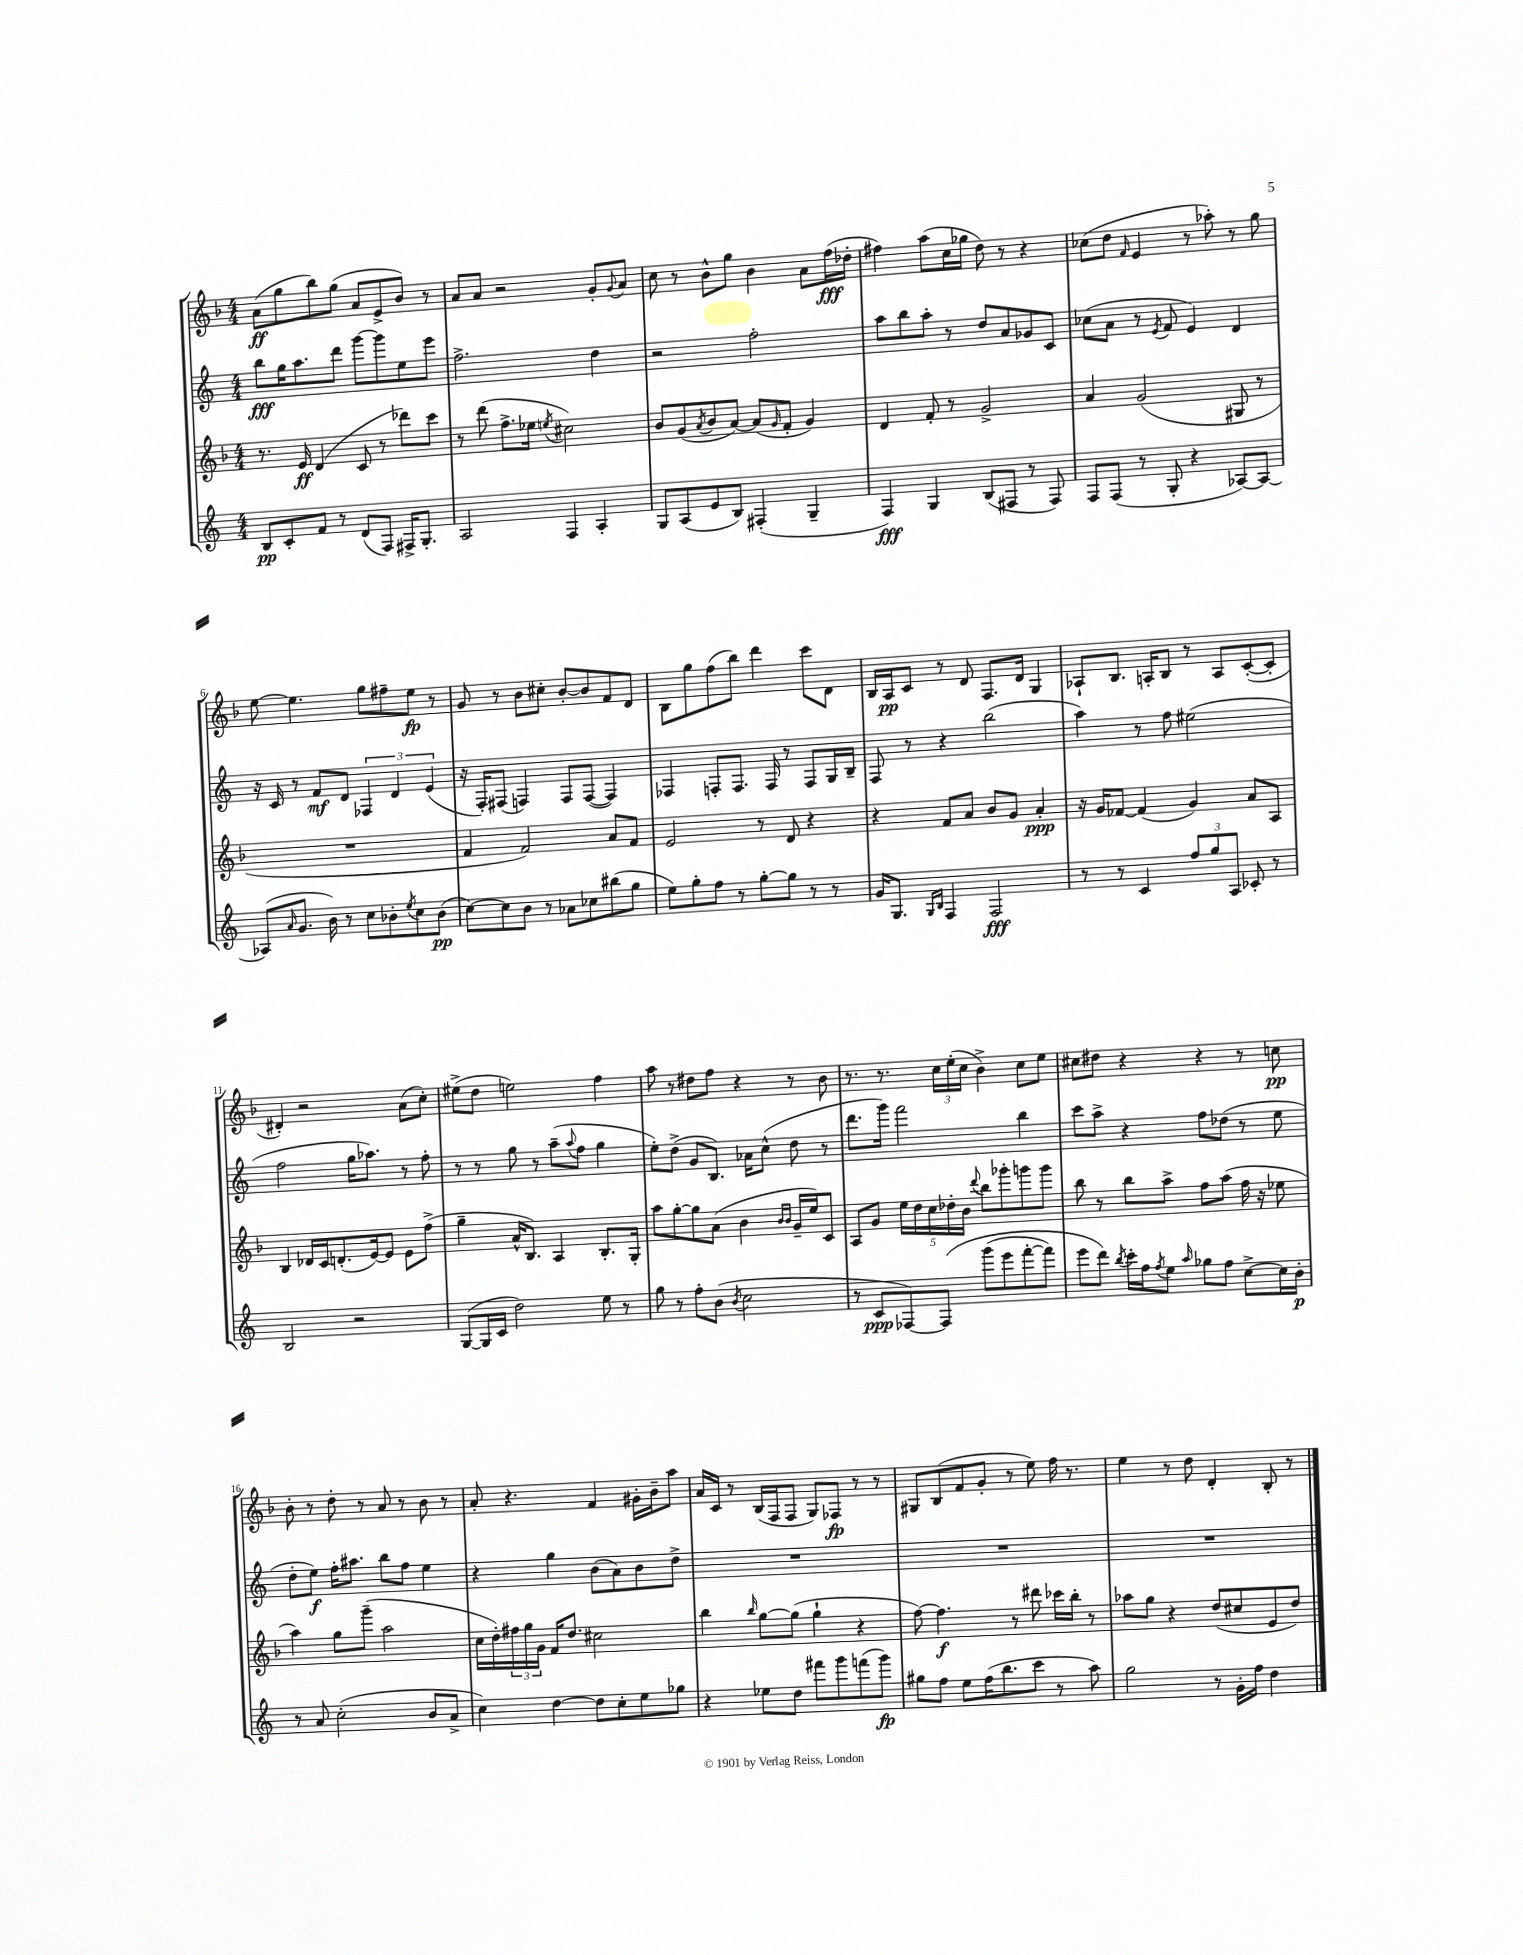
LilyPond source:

<<
\new StaffGroup <<
\new Staff = "s0" {
    \clef treble \key f \major \numericTimeSignature \time 4/4
    a'8\ff( g''8 bes''8) g''8( a'8 e'8-> bes'8) r8 |
    a'8 a'8 r2 g'8-. \appoggiatura { g'8 } a'8 |
    c''8 r8 bes'8-^ g''8 bes'4 a'8 f''16\fff( des''16-. |
    fis''4) a''8( c''16 ges''16 d''8) r8 r4 |
    ces''8( d''8 \grace { f'16 } e'4 r8 aes''8-.) r8 g''8 |
    e''8~ e''4. g''8 fis''8-- e''8\fp r8 |
    g'8 r8 bes'8 cis''8-. bes'8~-. bes'8 f'8 d'8 |
    bes8 g''8 f''8( bes''8) d'''4 c'''8 d'8 |
    bes16 a16\pp c'8 r8 d'8 f8. d'16 g4 |
    aes8-! bes8. a16-. bes8 r8 a8 c'8~-.( c'8-. |
    dis'4-.) r2 a'8( c''8-.) |
    eis''8->( d''8 e''2) f''4 |
    a''8 r8 dis''8 f''8 r4 r8 bes'8 |
    r8. r8. \tuplet 3/2 { c''16 e''16-.( c''16 } bes'4->) c''8 e''8 |
    cis''8 dis''8 r4 r4 r8 c''8\pp |
    bes'8-. r8 d''8-. r8 a'8 r8 bes'8 r8 |
    a'8-. r4. f'4 gis'16-. bes'16-- a''8 |
    a'16 c'16 r8 bes16( f16 f8 g8) fes8\fp r8 r8 |
    gis8 bes8( f'8 g'8-. r8 e''8) f''16 r8. |
    e''4 r8 d''8 d'4-. bes8-. r8 \bar "|." |
}
\new Staff = "s1" {
    \clef treble \key c \major \numericTimeSignature \time 4/4
    b''8\fff g''16 a''8. d'''8 g'''8~ g'''8 e''8 e'''8 |
    f''2.-> d''4 |
    r2 f''2-. |
    a''8 b''8 a''8-. r8 d''8 a'8 ges'8 c'8 |
    ces''8( a'8 r8 \acciaccatura { e'8 } f'8 e'4) d'4 |
    r16 c'16 r8 f'8\mf d'8 \tuplet 3/2 { fes4 d'4 e'4( } |
    r16 f16-.) fis8( f4) f8 f8~( f4) |
    fes4 f8-. f8. f16 r8 f8 g16 b16-- |
    f8 r8 r4 b''2( |
    a''4) r8 f''8 eis''2( |
    f''2 g''16 aes''8.) r8 f''8-. |
    r8 r8 g''8 r8 a''8--( \appoggiatura { a''8 } f''8 g''4 |
    e''8-.) d''8->( g'8 b8.) aes'16 c''8-^( d''8 r8 |
    d'''8. g'''16) f'''2 b''4 |
    c'''8 a''8-> r4 f''8 des''8( r8 e''8 |
    d''8-. e''8\f) f''16-. ais''8. b''8 f''8 e''4 |
    r4 g''4 b'8( a'8) b'8 d''8-> |
    R1 |
    R1 |
    R1 \bar "|." |
}
\new Staff = "s2" {
    \clef treble \key f \major \numericTimeSignature \time 4/4
    r8. e'16\ff d'4( c'8 r8 des'''8) c'''8 |
    r8 d'''8( f''8.-> ees''16 \acciaccatura { e''8 } cis''2) |
    bes'8 g'8( \acciaccatura { a'8 } bes'8 a'8~) a'8( \grace { g'16 } f'8-. g'4) |
    d'4 f'8-. r8 g'2-> |
    a'4 g'2( gis8 r8 |
    R1 |
    f'4 f'2) a'8 f'8 |
    e'2 r8 d'8 r4 |
    r4 f'8 a'8 bes'8 g'8 a'4-.\ppp |
    r16 g'16 fes'8~ fes'4( g'4) a'8 a8 |
    bes4 des'16 c'16 d'8.-.( e'16~) e'8 e'8 f''8->( |
    g''4-- a'16-^ bes8.) a4 bes8.-. g16-. |
    a''8 g''8~-. g''8 a'8( bes'4 \grace { bes'16 bes'16 } g'16-- e''16) c'8 |
    a8 g'8 \tuplet 5/4 { e''16 d''16 c''16 des''16-. bes'16 } \appoggiatura { d'''8 } bes''8 ges'''8-. g'''8 g'''8 |
    bes''8 r8 bes''8 a''8-> f''8 a''8( f''16 r16 ees''8 |
    a''4) g''8 g'''8--( a''2 |
    c''16 d''16-.) \tuplet 3/2 { fis''16 g''16 g'16 } f'16 d''8. cis''2 |
    bes''4 \grace { bes''16 } g''8~ g''8( g''4-! r4 |
    f''8~) f''4.\f r8 dis'''8 ces'''16 bes''16-. r8 |
    aes''8 g''8 r4 d''8( cis''8 e'8 d''8) \bar "|." |
}
\new Staff = "s3" {
    \clef treble \key c \major \numericTimeSignature \time 4/4
    b8\pp c'8-. f'8 r8 d'8( f8) fis16-> g8.-. |
    a2 f4 a4-. |
    g8 a8( e'8 b8) fis4-.( g4-- |
    f4\fff) g4 b8( fis8 r8 fis8) |
    f8 f8( r8 g8-. r4 aes8~) aes8~ |
    aes8( \grace { a'16 } g'8. b'16) r8 c''8 bes'8-. \acciaccatura { e''8 } c''8 bes'8\pp( |
    c''8~) c''8 b'8 r8 aes'8 ces''8 bis''8( g''8 |
    e''8) g''8-. f''8 r8 g''8~-. g''8 r8 r8 |
    g'16 g8. \grace { g16 b16 } f4 f2\fff |
    r8 r8 c'4 \tuplet 3/2 { f''8 g''8 a8 } ces'8-. r8 |
    b2 r2 |
    g8~( g16 c'16 d''2) e''8 r8 |
    g''8 r8 f''8-. b'8( \acciaccatura { b'8 } c''2 |
    r8 c'8\ppp fes8~) fes8\( g'''8( e'''8 f'''8~-. f'''8) |
    e'''8 d'''8\) \acciaccatura { b''8 } c'''16-. f''16 \acciaccatura { f''8 } e''8 \grace { a''16 } ges''8 f''8 c''8~-> c''16 b'16-.\p |
    r8 a'8 c''2-.( b'8 a'8-> |
    c''4) d''4~ d''8 c''8-. e''8 ges''8 |
    r4 ees''8 d''8 fis'''8 g'''8 f'''8( g'''8\fp) |
    gis''8 f''8 e''8 f''16( b''8. c'''8 r8 a''8) |
    g''2 r8 g'16-. f''16 d''4 \bar "|." |
}
>>
>>
